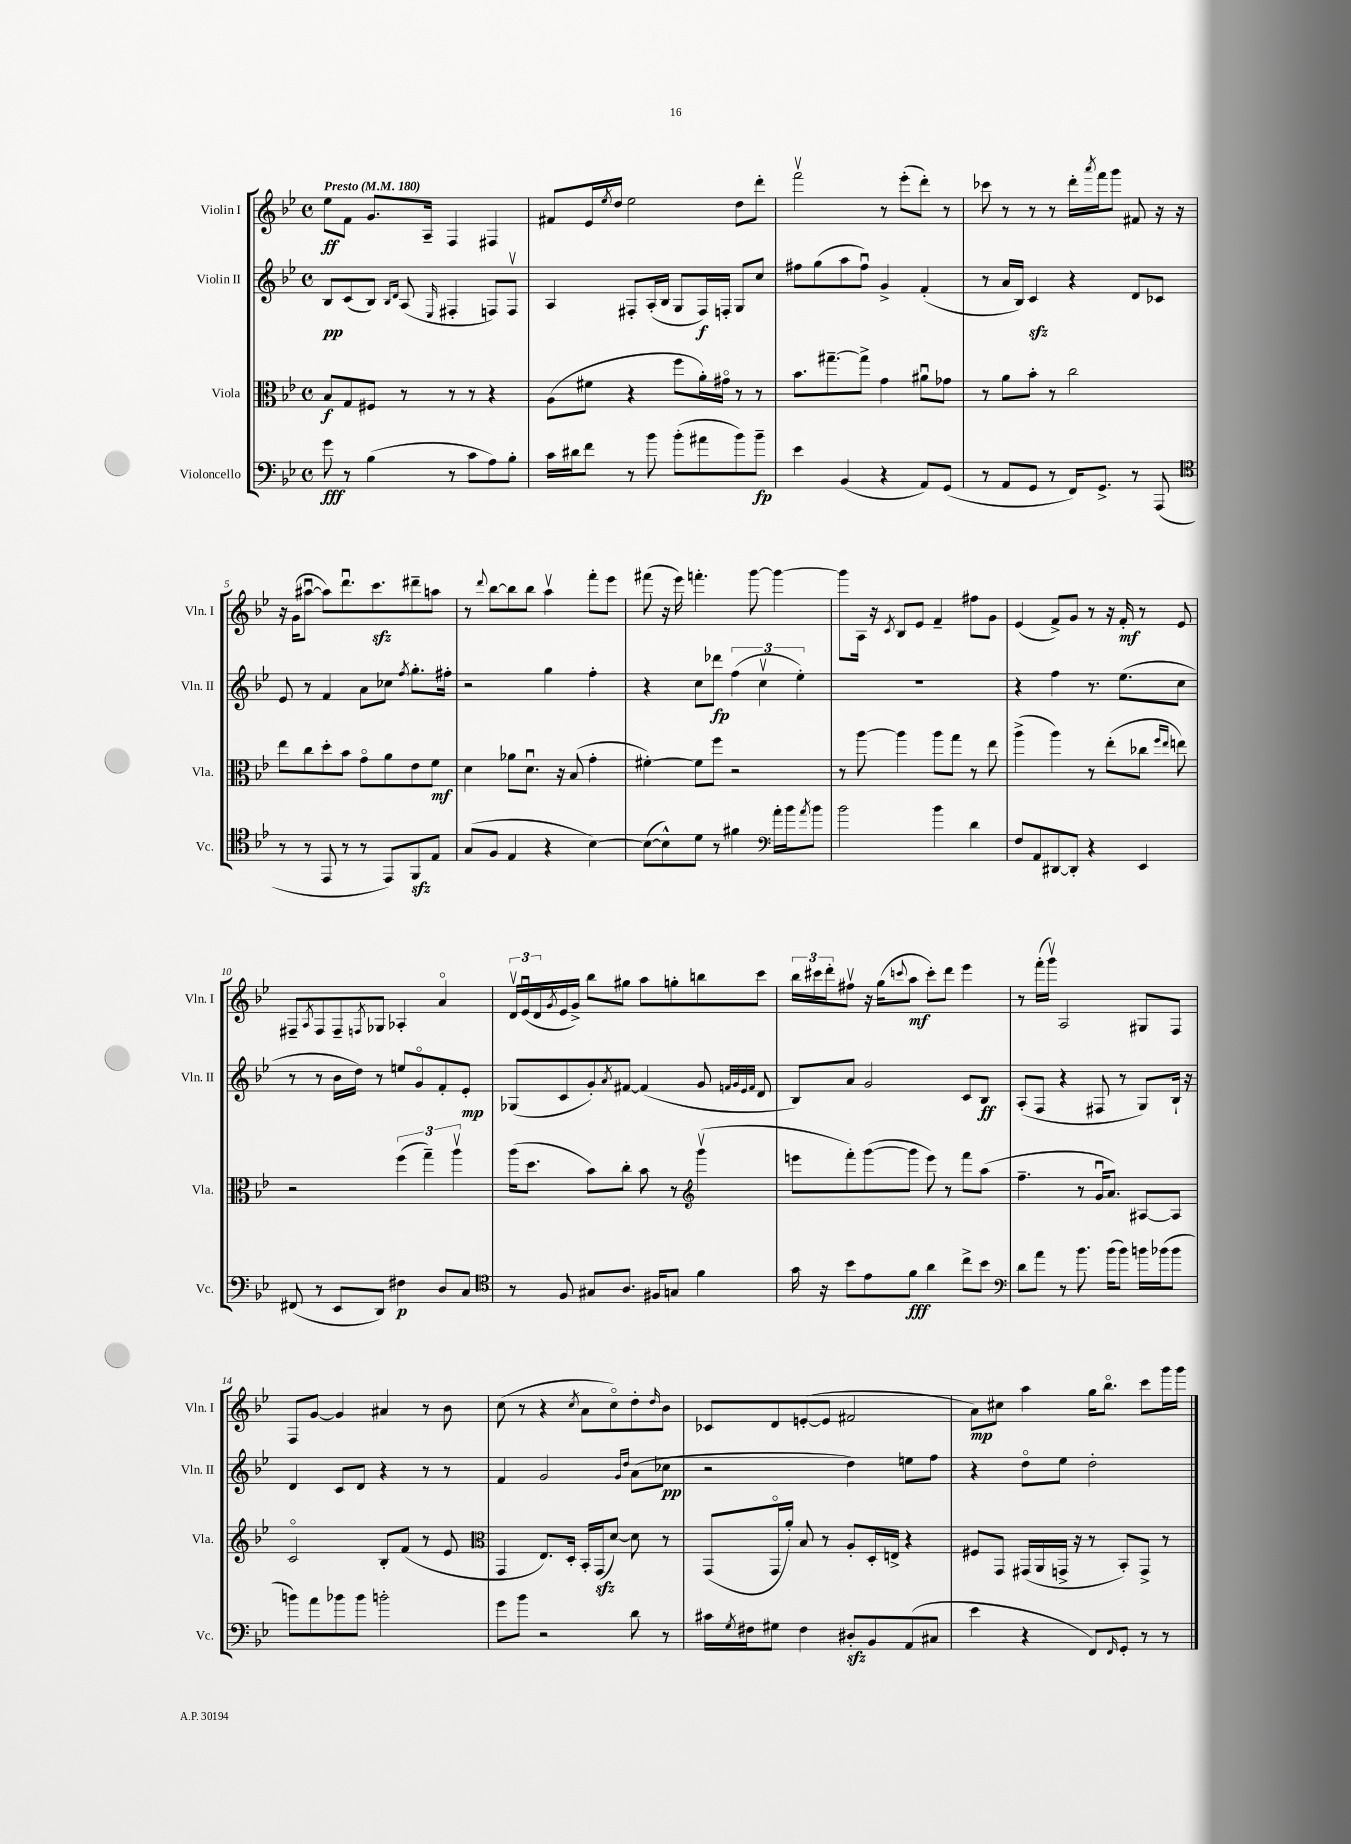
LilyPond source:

<<
\new StaffGroup <<
\new Staff = "s0" \with { instrumentName = "Violin I" shortInstrumentName = "Vln. I" } {
    \clef treble \key bes \major \defaultTimeSignature \time 4/4 \tempo "Presto" 4 = 180
    ees''8\ff f'8 g'8. a16-- f4 fis4 |
    fis'8 ees'16 \acciaccatura { ees''8 } d''16 ees''2 d''8 d'''8-. |
    f'''2\upbow r8 ees'''8-.( d'''8-.) r8 |
    ces'''8 r8 r8 r8 d'''16-. \acciaccatura { a'''8 } f'''16 g'''8 fis'8 r16 r16 |
    r16 g'16( ais''8~\downbow ais''8) d'''8.\downbow c'''8.\sfz dis'''8-- a''8 |
    r8 \appoggiatura { d'''8 } bes''8~ bes''8 bes''8 a''4\upbow f'''8-. ees'''8 |
    fis'''8( r16 ees'''16) f'''4.-. g'''8~ g'''4~ |
    g'''8 a16 r16 \acciaccatura { c'8 } bes8 ees'8 f'4-- fis''8 g'8 |
    ees'4( f'8->) g'8 r8 r16 f'16-.\mf r8 ees'8 |
    fis8-- \acciaccatura { a8 } fis8 fis8-- \acciaccatura { f8 } ges8 aes4-. a'4\flageolet |
    \tuplet 3/2 { d'16\upbow ees'16\downbow( d'16 } \acciaccatura { g'8 } ees'16 g'16->) bes''8 gis''8 a''8 g''8-. b''8 c'''8 |
    \tuplet 3/2 { bes''16 cis'''16 d'''16-. } fis''8\upbow r16 g''16( \appoggiatura { c'''8 } a''8\mf c'''8-.) d'''8 ees'''4 |
    r8 f'''16-.( g'''16\upbow) a2 gis8 f8 |
    f8 g'8~ g'4 ais'4 r8 bes'8 |
    c''8( r8 r4 \acciaccatura { c''8 } a'8 c''8\flageolet) d''8-. \grace { d''16 } bes'8 |
    ces'8 d'8 e'8~-.( e'8 fis'2 |
    a'8\mp) cis''8 a''4 g''16 bes''8.\flageolet c'''8 g'''16 g'''16 \bar "|." |
}
\new Staff = "s1" \with { instrumentName = "Violin II" shortInstrumentName = "Vln. II" } {
    \clef treble \key bes \major \defaultTimeSignature \time 4/4
    bes8\pp c'8( bes8) \grace { bes16 d'16 } a8( \grace { ees16 } fis4-. f8) f8\upbow |
    a4 fis8-. a16-.( bes16 g8 fis16\f) f16-. g8 c''8 |
    fis''8 g''8( a''8 fis''8\downbow) g'4-> f'4-.( |
    r8 a'16 bes16) c'4\sfz r4 d'8 ces'8 |
    ees'8 r8 f'4 a'8 ces''8 \acciaccatura { f''8 } g''8.-. fis''16-. |
    r2 g''4 f''4-. |
    r4 c''8 des'''8\fp \tuplet 3/2 { f''4( c''4\upbow ees''4-.) } |
    R1 |
    r4 f''4 r8. ees''8.( c''8 |
    r8 r8 bes'16 d''16) r8 e''8 g'8\flageolet f'8-. ees'8-.\mp |
    ges8( c'8 g'8-.) \acciaccatura { a'8 } fis'8~ fis'4( g'8 \grace { f'32 g'32 ees'32 f'32 } d'8 |
    bes8) a'8 g'2 c'8 bes8\ff |
    a8-.( f8 r4 fis8 r8 g8) bes16-! r16 |
    d'4 c'8 d'8 r4 r8 r8 |
    f'4 g'2 \grace { g'16 d''16 } a'8( ces''8\pp |
    r2 d''4) e''8 f''8 |
    r4 d''8\flageolet ees''8 d''2-. \bar "|." |
}
\new Staff = "s2" \with { instrumentName = "Viola" shortInstrumentName = "Vla." } {
    \clef alto \key bes \major \defaultTimeSignature \time 4/4
    bes8\f g8 fis8 r8 r8 r8 r4 |
    a8( fis'8 r4 f''8 a'16-.) gis'16\flageolet r8 r8 |
    bes'8. gis''8.~-- gis''8-> g'4 ais'8\downbow ges'8 |
    r8 a'8 bes'8-. r8 c''2 |
    ees''8 c''8 d''8-. bes'8 g'8\flageolet a'8 ees'8 f'8\mf |
    d'4 aes'8 d'8.\downbow r16 bes8( g'4-. |
    fis'4~-.) fis'8 f''8 r2 |
    r8 a''8~ a''4 a''8 g''8 r8 ees''8 |
    a''4->( a''4) r8 ees''8-.( ces''8 \grace { f''16 ees''16 } e''8) |
    r2 \tuplet 3/2 { f''4( g''4--) a''4\upbow } |
    a''16( d''8. bes'8) c''8-. bes'8 r8 \clef treble g'''4\upbow( |
    e'''8 f'''8-.) g'''8~( g'''8 e'''8) r8 f'''8 a''8( |
    f''4.-- r8 g'16\downbow a'8.) ais8~ ais8 |
    c'2\flageolet bes8-. f'8( r8 ees'8 |
    \clef alto g,4 ees8.) d16-. bes,16-. g,16\sfz( d'8~) d'8 r8 |
    g,8( g,16\flageolet a'16-.) bes8 r8 a8-. d16-. e16-> r4 |
    fis8 g,8 gis,16( a,16 g,16-> r16 r8 bes,8-.) g,8-> r8 \bar "|." |
}
\new Staff = "s3" \with { instrumentName = "Violoncello" shortInstrumentName = "Vc." } {
    \clef bass \key bes \major \defaultTimeSignature \time 4/4
    g'8\fff r8 bes4( r8 c'8 a8) bes8-. |
    c'16 dis'16 f'8 r8 bes'8 bes'8-.( ais'8 bes'8) bes'8--\fp |
    ees'4 bes,4( r4 a,8) g,8( |
    r8 a,8 g,8 r8 f,16) g,8.-> r8 a,,8( |
    \clef tenor r8 r8 ees,8 r8 r8 ees,8) f,8\sfz ees8 |
    g8( f8 ees4 r4 bes4~) |
    bes8~( bes8-^) d'8 r8 fis'4 \clef bass a'16-. bes'16 \acciaccatura { a'8 } bes'8 |
    bes'2 bes'4 d'4 |
    f8 a,8 dis,8~ dis,8-. r4 ees,4 |
    fis,8( r8 ees,8 d,8) fis4\p d8 c8 |
    \clef tenor r8 f8 gis8 a8. fis16 g8 f'4 |
    g'16 r16 bes'8 ees'8 f'8\fff a'4 c''8-> bes'8 |
    \clef bass d'8 a'8 r8 bes'8. bes'16( bes'8) b'16 bes'16( bes'8 |
    b'8) a'8 bes'8 bes'8 b'2-. |
    g'8 bes'8 r2 d'8 r8 |
    cis'16 \acciaccatura { g8 } fis16 gis8 fis4 dis8-.\sfz bes,8 a,8( cis8 |
    ees'4 r4 f,8) \grace { f,16 } g,8-. r8 r8 \bar "|." |
}
>>
>>
